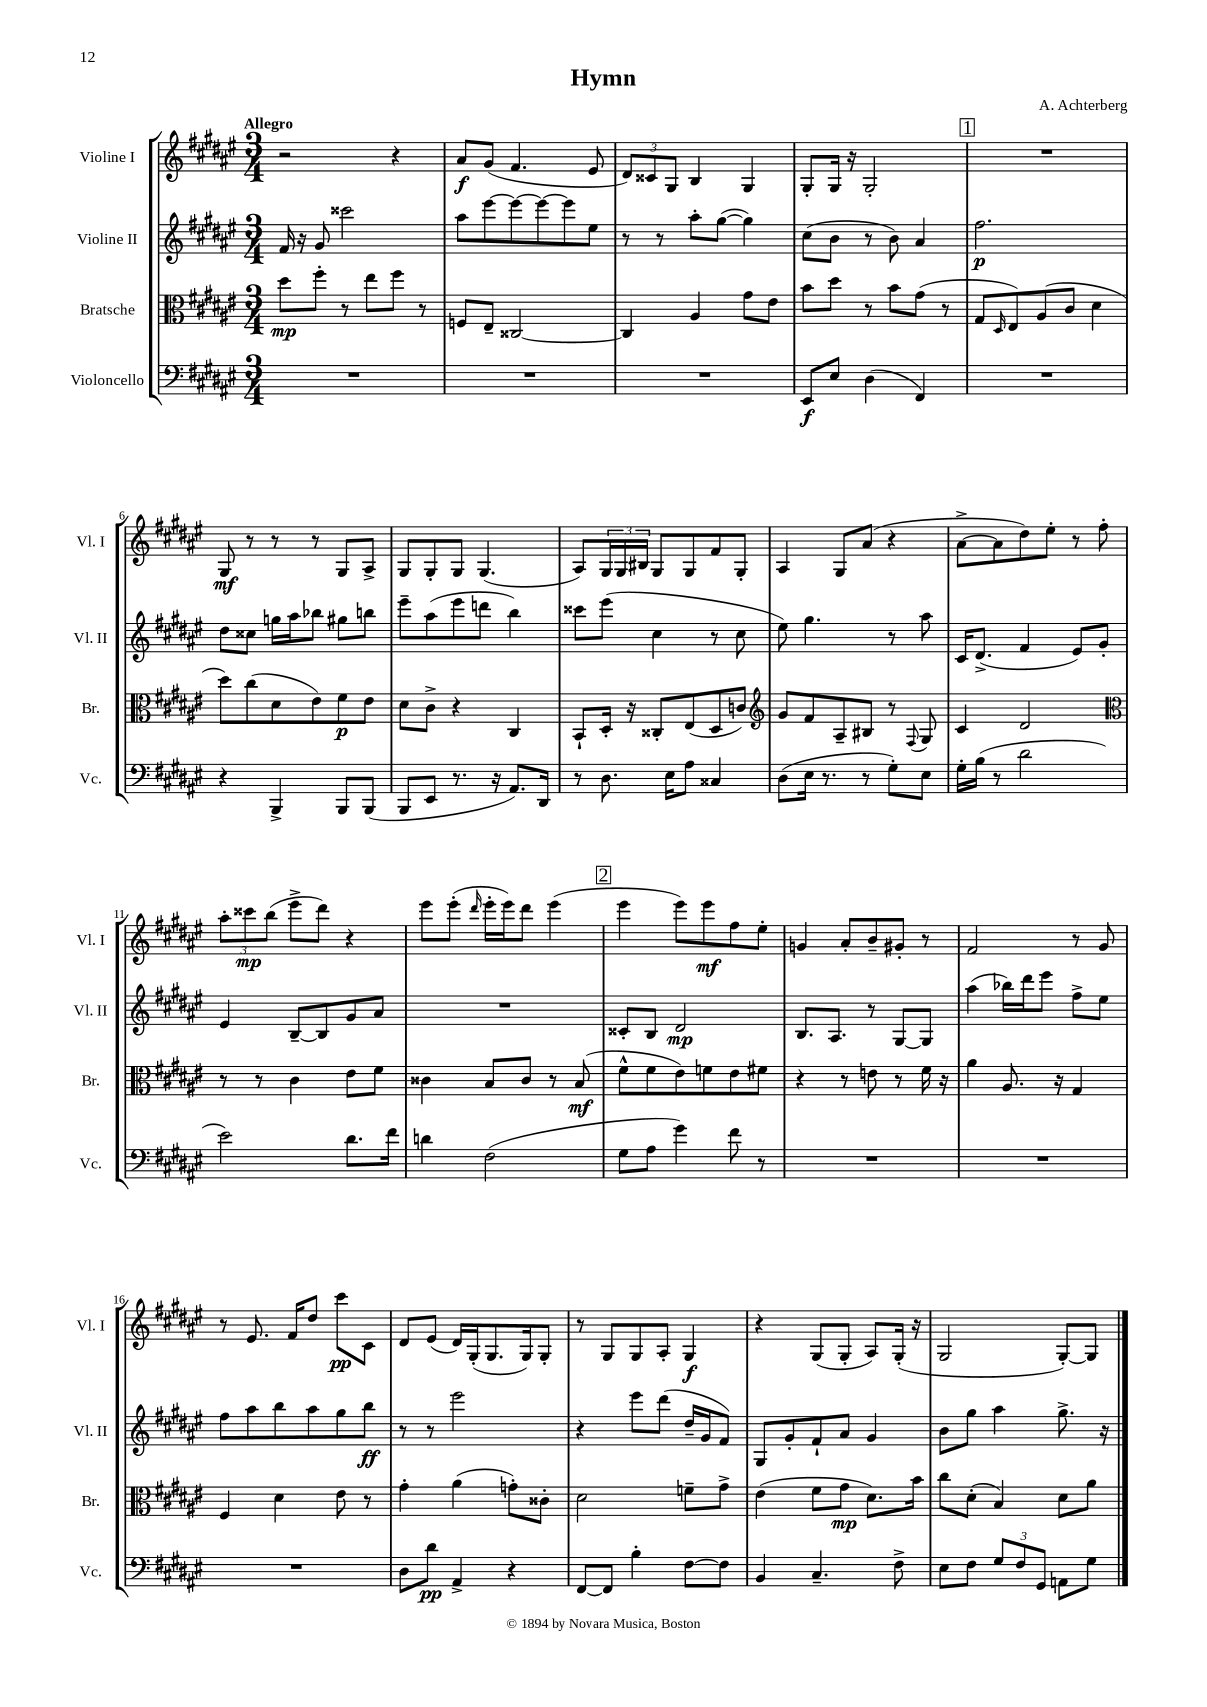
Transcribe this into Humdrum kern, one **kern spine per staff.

**kern	**dynam	**kern	**dynam	**kern	**dynam	**kern	**dynam
*part4	*part4	*part3	*part3	*part2	*part2	*part1	*part1
*staff4	*staff4	*staff3	*staff3	*staff2	*staff2	*staff1	*staff1
*I"Violoncello	*	*I"Bratsche	*	*I"Violine II	*	*I"Violine I	*
*I'Vc.	*	*I'Br.	*	*I'Vl. II	*	*I'Vl. I	*
*clefF4	*	*clefC3	*	*clefG2	*	*clefG2	*
*k[f#c#g#d#a#e#]	*	*k[f#c#g#d#a#e#]	*	*k[f#c#g#d#a#e#]	*	*k[f#c#g#d#a#e#]	*
*M3/4	*	*M3/4	*	*M3/4	*	*M3/4	*
=1	=1	=1	=1	=1	=1	=1	=1
!	!	!	!	!	!	!LO:TX:a:B:t=Allegro	!
2.r	.	8dd#\L	mp	16f#/	.	2r	.
.	.	.	.	16r	.	.	.
.	.	8ff#'\J	.	8g#/	.	.	.
.	.	8r	.	2ccc##X\	.	.	.
.	.	8ee#\L	.	.	.	.	.
.	.	8ff#\J	.	.	.	4r	.
.	.	8r	.	.	.	.	.
=2	=2	=2	=2	=2	=2	=2	=2
2.r	.	8Fn/L	.	8aa#\L	.	8a#/L	f
.	.	8E#~/J	.	[8eee#\	.	(8g#/J	.
.	.	[2C##X/	.	8eee#\_	.	4.f#/	.
.	.	.	.	8eee#\_	.	.	.
.	.	.	.	8eee#\]	.	.	.
.	.	.	.	8ee#\J	.	8e#/	.
=3	=3	=3	=3	=3	=3	=3	=3
2.r	.	4C##/]	.	8r	.	12d#/L)	.
.	.	.	.	.	.	12c##X/	.
.	.	.	.	8r	.	.	.
.	.	.	.	.	.	12G#/J	.
.	.	4A#/	.	8aa#'\L	.	4B/	.
.	.	.	.	([8gg#\J	.	.	.
.	.	8g#\L	.	4gg#\])	.	4G#/	.
.	.	8e#\J	.	.	.	.	.
=4	=4	=4	=4	=4	=4	=4	=4
8EE#/L	f	8b\L	.	(8cc#\L	.	8G#'/L	.
8E#/J	.	8dd#\J	.	8b\J	.	16G#/Jk	.
.	.	.	.	.	.	16r	.
(4D#\	.	8r	.	8r	.	2G#'/	.
.	.	8b\L	.	8b\)	.	.	.
4FF#/)	.	(8g#\J	.	4a#/	.	.	.
.	.	8r	.	.	.	.	.
!!LO:REH:place=s1:t=1
=5	=5	=5	=5	=5	=5	=5	=5
2.r	.	8G#/L	.	2.ff#\	p	2.r	.
.	.	16qqD#/	.	.	.	.	.
.	.	8E#/)	.	.	.	.	.
.	.	(8A#/	.	.	.	.	.
.	.	8c#/J	.	.	.	.	.
.	.	4d#\	.	.	.	.	.
!!LO:LB:g=z
=6	=6	=6	=6	=6	=6	=6	=6
4r	.	8dd#\L)	.	8dd#\L	.	8G#/	mf
.	.	(8cc#\	.	8cc##X\J	.	8r	.
4BBB^/	.	8d#\	.	16ggn\LL	.	8r	.
.	.	.	.	16aa#\J	.	.	.
.	.	8e#\)	.	8bb-X\J	.	8r	.
8BBB/L	.	8f#\	p	8gg#X\L	.	8G#/L	.
(8BBB/J	.	8e#\J	.	8bbn\J	.	8A#^/J	.
=7	=7	=7	=7	=7	=7	=7	=7
8BBB/L	.	8d#\L	.	8eee#~\L	.	8G#/L	.
8EE#/J	.	8c#^\J	.	(8aa#\	.	8G#'/	.
8.r	.	4r	.	8eee#\	.	8G#/J	.
.	.	.	.	8dddn\J	.	(4.G#/	.
16r	.	.	.	.	.	.	.
8.AA#/L)	.	4C#/	.	4bb\)	.	.	.
16DD#/Jk	.	.	.	.	.	.	.
=8	=8	=8	=8	=8	=8	=8	=8
8r	.	8BB`/L	.	8ccc##X\L	.	8A#/L)	.
8.D#\	.	16D#'/Jk	.	(8eee#\J	.	24G#/L	.
.	.	.	.	.	.	24G#/	.
.	.	16r	.	.	.	.	.
.	.	.	.	.	.	24B#X/JJ	.
.	.	8C##X'/L	.	4cc#\	.	8G#/L	.
16E#\KL	.	.	.	.	.	.	.
8A#\J	.	(8E#/	.	.	.	8G#/	.
4C##X/	.	8D#/	.	8r	.	8f#/	.
.	.	8cn/J)	.	8cc#\	.	8G#'/J	.
=9	=9	=9	=9	=9	=9	=9	=9
*	*	*clefG2	*	*	*	*	*
(8D#\L	.	8g#/L	.	8ee#\)	.	4A#/	.
16E#\Jk	.	8f#/	.	4.gg#\	.	.	.
8.r	.	.	.	.	.	.	.
.	.	8A#~/	.	.	.	8G#/L	.
8r	.	8B#X/J	.	.	.	(8a#/J	.
8G#'\L)	.	8r	.	8r	.	4r	.
.	.	8qqF#/	.	.	.	.	.
8E#\J	.	8G#/	.	8aa#\	.	.	.
=10	=10	=10	=10	=10	=10	=10	=10
16G#'\LL	.	4c#/	.	16c#/KL	.	[8a#^\L	.
(16B\JJ	.	.	.	(8.d#^/J	.	.	.
8r	.	.	.	.	.	8a#\]	.
2d#\	.	2d#/	.	4f#/	.	8dd#\)	.
.	.	.	.	.	.	8ee#'\J	.
.	.	.	.	8e#/L)	.	8r	.
.	.	.	.	8g#'/J	.	8ff#'\	.
!!LO:LB:g=z
=11	=11	=11	=11	=11	=11	=11	=11
*	*	*clefC3	*	*	*	*	*
2e#\)	.	8r	.	4e#/	.	12aa#'\L	.
.	.	.	.	.	.	12ccc##X\	mp
.	.	8r	.	.	.	.	.
.	.	.	.	.	.	(12bb\J	.
.	.	4c#\	.	[8B~/L	.	8eee#^\L	.
.	.	.	.	8B/]	.	8ddd#\J)	.
8.d#\L	.	8e#\L	.	8g#/	.	4r	.
.	.	8f#\J	.	8a#/J	.	.	.
16f#\Jk	.	.	.	.	.	.	.
=12	=12	=12	=12	=12	=12	=12	=12
4dn\	.	4c##X\	.	2.r	.	8eee#\L	.
.	.	.	.	.	.	(8eee#'\J	.
.	.	.	.	.	.	16qqddd#/	.
(2F#\	.	8B/L	.	.	.	16eee#'\LL	.
.	.	.	.	.	.	16eee#\J)	.
.	.	8c##/J	.	.	.	8ddd#\J	.
.	.	8r	.	.	.	(4eee#\	.
.	.	(8B/	mf	.	.	.	.
!!LO:REH:place=s1:t=2
=13	=13	=13	=13	=13	=13	=13	=13
8G#\L	.	8f#^^\L	.	8c##X'/L	.	4eee#\	.
8A#\J	.	8f#\	.	8B/J	.	.	.
4g#\)	.	8e#\)	.	2d#/	mp	8eee#\L)	.
.	.	8fn\	.	.	.	8eee#\	mf
8f#\	.	8e#\	.	.	.	8ff#\	.
8r	.	8f#X\J	.	.	.	8ee#'\J	.
=14	=14	=14	=14	=14	=14	=14	=14
2.r	.	4r	.	8.B/L	.	4gn/	.
.	.	.	.	8.A#/J	.	.	.
.	.	8r	.	.	.	8a#'/L	.
.	.	8en\	.	8r	.	8b~/	.
.	.	8r	.	[8G#/L	.	8g#X'/J	.
.	.	16f#\	.	8G#/J]	.	8r	.
.	.	16r	.	.	.	.	.
=15	=15	=15	=15	=15	=15	=15	=15
2.r	.	4a#\	.	(4aa#\	.	2f#/	.
.	.	8.A#/	.	16bb-X\LL)	.	.	.
.	.	.	.	16ddd#\J	.	.	.
.	.	.	.	8eee#\J	.	.	.
.	.	16r	.	.	.	.	.
.	.	4G#/	.	8ff#^\L	.	8r	.
.	.	.	.	8ee#\J	.	8g#/	.
!!LO:LB:g=z
=16	=16	=16	=16	=16	=16	=16	=16
2.r	.	4F#/	.	8ff#\L	.	8r	.
.	.	.	.	8aa#\	.	8.e#/	.
.	.	4d#\	.	8bb\	.	.	.
.	.	.	.	.	.	16f#/KL	.
.	.	.	.	8aa#\	.	8dd#/J	.
.	.	8e#\	.	8gg#\	.	8ccc#\L	pp
.	.	8r	.	8bb\J	ff	8c#\J	.
=17	=17	=17	=17	=17	=17	=17	=17
8D#\L	.	4g#'\	.	8r	.	8d#/L	.
8d#\J	pp	.	.	8r	.	(8e#/J	.
4AA#^/	.	(4a#\	.	2eee#\	.	16d#/LL)	.
.	.	.	.	.	.	(16G#'/J	.
.	.	.	.	.	.	8.G#/	.
4r	.	8gn'\L)	.	.	.	.	.
.	.	.	.	.	.	16G#/k)	.
.	.	8c##X'\J	.	.	.	8G#'/J	.
=18	=18	=18	=18	=18	=18	=18	=18
[8FF#/L	.	2d#\	.	4r	.	8r	.
8FF#/J]	.	.	.	.	.	8G#/L	.
4B'\	.	.	.	8eee#\L	.	8G#/	.
.	.	.	.	(8ddd#\J	.	8A#'/J	.
[8F#\L	.	8fn~\L	.	16dd#~/LL	.	4G#/	f
.	.	.	.	16g#/J	.	.	.
8F#\J]	.	8g#^\J	.	8f#/J)	.	.	.
=19	=19	=19	=19	=19	=19	=19	=19
4BB/	.	(4e#\	.	8G#/L	.	4r	.
.	.	.	.	8g#'/	.	.	.
4.C#~/	.	8f#\L	.	8f#`/	.	(8G#/L	.
.	.	8g#\J	mp	8a#/J	.	8G#'/J	.
.	.	8.d#\L)	.	4g#/	.	8A#/L)	.
8F#^\	.	.	.	.	.	(16G#'/Jk	.
.	.	16b\Jk	.	.	.	16r	.
=20	=20	=20	=20	=20	=20	=20	=20
8E#\L	.	8cc#\L	.	8b\L	.	2G#/	.
8F#\J	.	(8d#'\J	.	8gg#\J	.	.	.
12G#/L	.	4B/)	.	4aa#\	.	.	.
12F#/	.	.	.	.	.	.	.
12GG#/J	.	.	.	.	.	.	.
8AAn\L	.	8d#\L	.	8.gg#^\	.	[8G#'/L)	.
8G#\J	.	8a#\J	.	.	.	8G#/J]	.
.	.	.	.	16r	.	.	.
==	==	==	==	==	==	==	==
*-	*-	*-	*-	*-	*-	*-	*-
